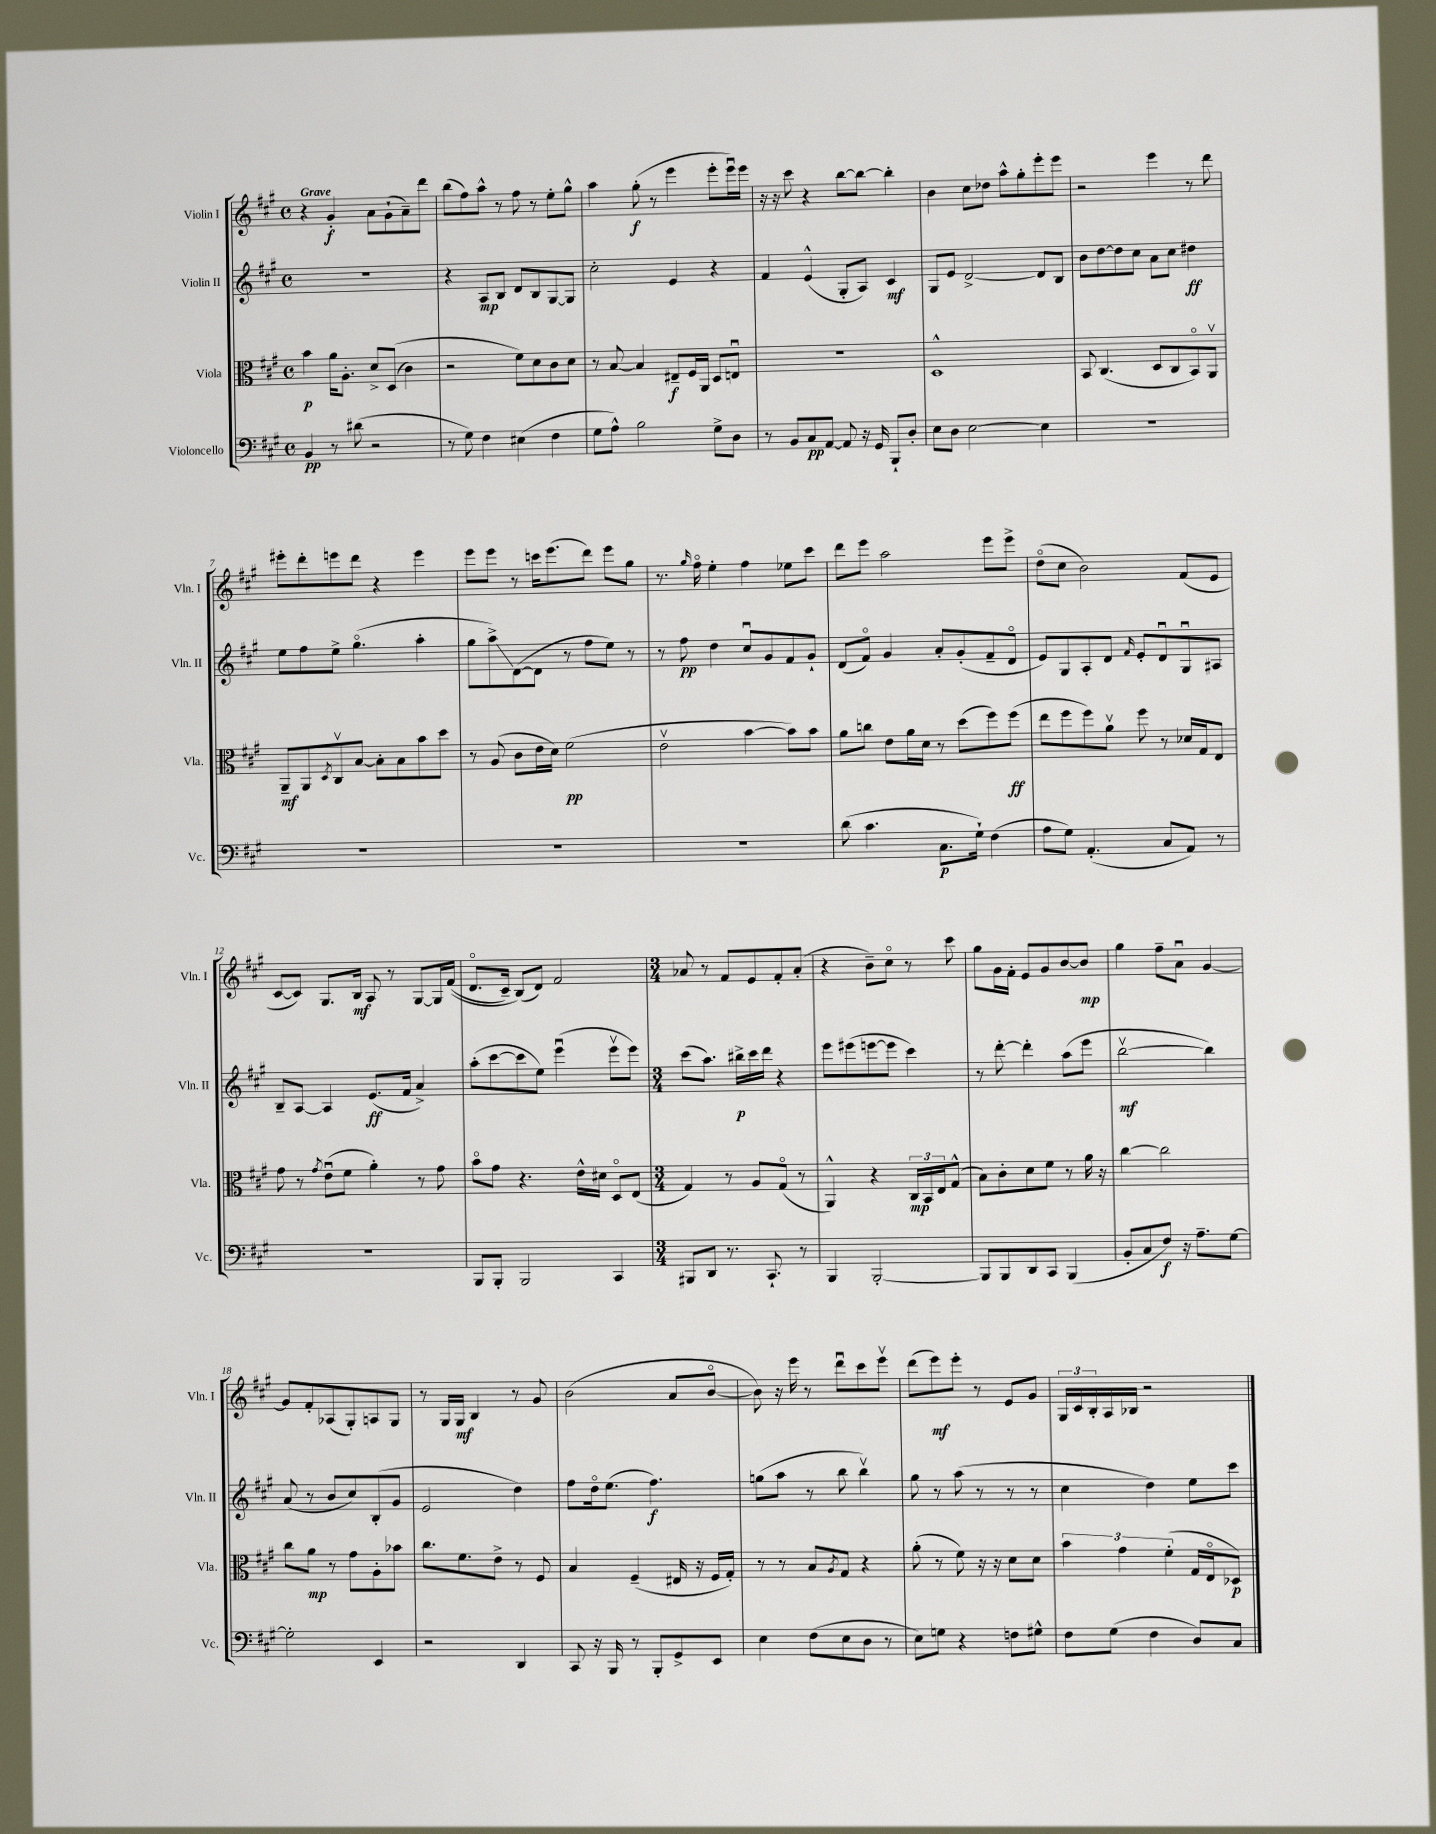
<<
\new StaffGroup <<
\new Staff = "s0" \with { instrumentName = "Violin I" shortInstrumentName = "Vln. I" } {
    \clef treble \key a \major \defaultTimeSignature \time 4/4 \tempo "Grave"
    r4 gis'4-.\f a'8 gis'8-!( a'8--) d'''8 |
    b''8( fis''8) a''8-^ r8 fis''8 r8 e''8-. gis''8-^ |
    a''4 gis''8-.\f( r8 e'''4 e'''8-. e'''16\downbow) e'''16 |
    r16 r16 cis'''8 r4 b''8~ b''8~ b''4-. |
    b'4 cis''8 des''8 a''8-^ gis''8-. e'''8-. e'''8 |
    r2 e'''4 r8 d'''8 |
    eis'''8-. d'''8-. e'''8 d'''8 r4 e'''4 |
    e'''8 e'''8 r8 c'''16 e'''8.( d'''8) e'''8 gis''8 |
    r8. \grace { gis''16 } fis''16\flageolet e''4-. fis''4 ees''8 cis'''8 |
    d'''8 e'''8 a''2 e'''8 e'''8-> |
    d''8\flageolet( cis''8 b'2) fis'8( e'8 |
    cis'8~ cis'8) gis8. b16\mf a8 r8 gis8~ gis16 fis'16(\( |
    d'8.\flageolet cis'16--) b8(\) d'8) fis'2 |
    \numericTimeSignature \time 3/4 aes'8 r8 fis'8 e'8 fis'8-. aes'8-.( |
    r4 b'8--) cis''8\flageolet r8 cis'''8 |
    gis''8 gis'16 fis'16-. e'8 gis'8 b'8~ b'8\mp |
    gis''4 fis''8-- a'8\downbow gis'4~ |
    gis'8 fis'8-. aes8( gis8-.) a8 gis8 |
    r8 gis16 gis16\mf b4 r8 gis'8 |
    b'2( a'8 b'8~\flageolet |
    b'8) r16 e'''16 r8 d'''8\downbow cis'''8 e'''8\upbow |
    d'''8( e'''8\mf) e'''8-. r8 e'8 gis'8 |
    \tuplet 3/2 { gis16 cis'16 b16-. } a16 bes16 r2 \bar "|." |
}
\new Staff = "s1" \with { instrumentName = "Violin II" shortInstrumentName = "Vln. II" } {
    \clef treble \key a \major \defaultTimeSignature \time 4/4
    R1 |
    r4 a8\mp b8 d'8 b8 gis8~ gis8 |
    cis''2-. e'4 r4 |
    fis'4 e'4-^( gis8-. a8) cis'4\mf |
    gis8 e'8 d'2~-> d'8 b8 |
    b'8 d''8~ d''8 cis''8 a'8 cis''8 dis''4\ff |
    e''8 fis''8 e''8-> gis''4.\flageolet( a''4-. |
    gis''8 a''8->\glissando) d'8~( d'8 r8 fis''8 e''8) r8 |
    r8 fis''8\pp d''4 cis''8\downbow gis'8 fis'8 gis'8-! |
    d'8( fis'8\flageolet) gis'4 a'8-. gis'8-.( fis'8-- d'8\flageolet |
    e'8) gis8 a8-. d'8 \grace { fis'16 } e'8-. d'8\downbow gis8\downbow ais8 |
    b8-- a8~ a4 e'8.\ff( fis'16 a'4->) |
    a''8-.( cis'''8~ cis'''8 e''8) e'''4\downbow( e'''8\upbow e'''8) |
    \numericTimeSignature \time 3/4 cis'''8( a''8.) bis''16->\p cis'''16 d'''16 r4 |
    e'''8 eis'''8( e'''8~ e'''8 cis'''4) |
    r8 d'''8~-. d'''4-. a''8( e'''8 |
    b''2~\upbow\mf b''4) |
    a'8( r8 b'8 cis''8) b8-.( gis'8 |
    e'2 d''4) |
    fis''8 d''16\flageolet e''8.( fis''4.\f) |
    g''8( a''8 r8 b''8 b''4\upbow) |
    gis''8 r8 a''8( r8 r8 r8 |
    cis''4 d''4) e''8 cis'''8 \bar "|." |
}
\new Staff = "s2" \with { instrumentName = "Viola" shortInstrumentName = "Vla." } {
    \clef alto \key a \major \defaultTimeSignature \time 4/4
    b'4\p a'16 a8.-. d'8-> d8(\( cis'4) |
    r2 fis'8\) d'8 cis'8 d'8 |
    r8 b8~ b4 eis8--\f fis16 a,16 d8 e8\downbow |
    r1 |
    d1-^ |
    b,8 cis4.( d8 cis8 b,8\flageolet) a,8\upbow |
    a,8--\mf a,8 \acciaccatura { d8 } cis8\upbow b8~ b8-. b8 b'8 d''8 |
    r8 a8( cis'8 e'16 d'16) fis'2\pp( |
    e'2\upbow b'4~ b'8) b'8 |
    a'8 c''8 e'8 a'16 d'16 r8 d''8( fis''8) fis''8\ff( |
    e''8 fis''8 fis''8) a'8\upbow fis''8 r8 des'16 gis16 e8 |
    gis'8 r8 \acciaccatura { gis'8 } e'8\downbow( fis'8 a'4-.) r8 gis'8 |
    b'8\flageolet gis'8 r4. e'16-^ dis'16 d8\flageolet e8( |
    \numericTimeSignature \time 3/4 gis4) r8 a8 gis8\flageolet( r8 |
    a,4-^) r4 \tuplet 3/2 { cis16\mp b,16 e16 } gis8-^( |
    b8) cis'8-. d'8 fis'8 r8 a'16 r16 |
    cis''4~ cis''2 |
    cis''8 a'8\mp r8 gis'8 a8-. bes'8 |
    cis''8. fis'8. e'8-> r8 fis8 |
    b4 fis4--( eis16 r16 fis16 gis16-.) |
    r8 r8 b8 \acciaccatura { a8 } gis8 r4 |
    a'8-.( r8 fis'8) r16 r16 d'8 d'8 |
    \tuplet 3/2 { b'4 gis'4 fis'4-.( } gis16 e16\flageolet des8\p) \bar "|." |
}
\new Staff = "s3" \with { instrumentName = "Violoncello" shortInstrumentName = "Vc." } {
    \clef bass \key a \major \defaultTimeSignature \time 4/4
    b,4\pp r8 dis'8( r2 |
    r8 gis8) fis4 eis4( fis4 |
    gis8 a8-^) b2 gis8-> d8 |
    r8 b,8 cis8\pp a,8~ a,8 r16 gis,16 b,,8-! d8-. |
    e8 d8 e2~ e4 |
    R1 |
    R1 |
    R1 |
    R1 |
    d'8( cis'4. cis8.\p gis16-!) fis4( |
    a8 gis8) a,4.-.( cis8 a,8) r8 |
    R1 |
    b,,8 b,,8-. b,,2 cis,4 |
    \numericTimeSignature \time 3/4 bis,,8 d,8 r8. cis,8.-! r8 |
    b,,4 b,,2~-. |
    b,,8 b,,8 d,8 cis,8 b,,4( |
    b,8-. cis8 fis8\f) r16 a8.-- gis8~ |
    gis2-. e,4 |
    r2 d,4 |
    cis,8 r16 b,,16 r8 b,,8-. gis,8-> e,8 |
    e4 fis8( e8 d8 r8 |
    e8) g8 r4 f8 gis8-^ |
    fis8 gis8( fis4 d8) cis8 \bar "|." |
}
>>
>>
